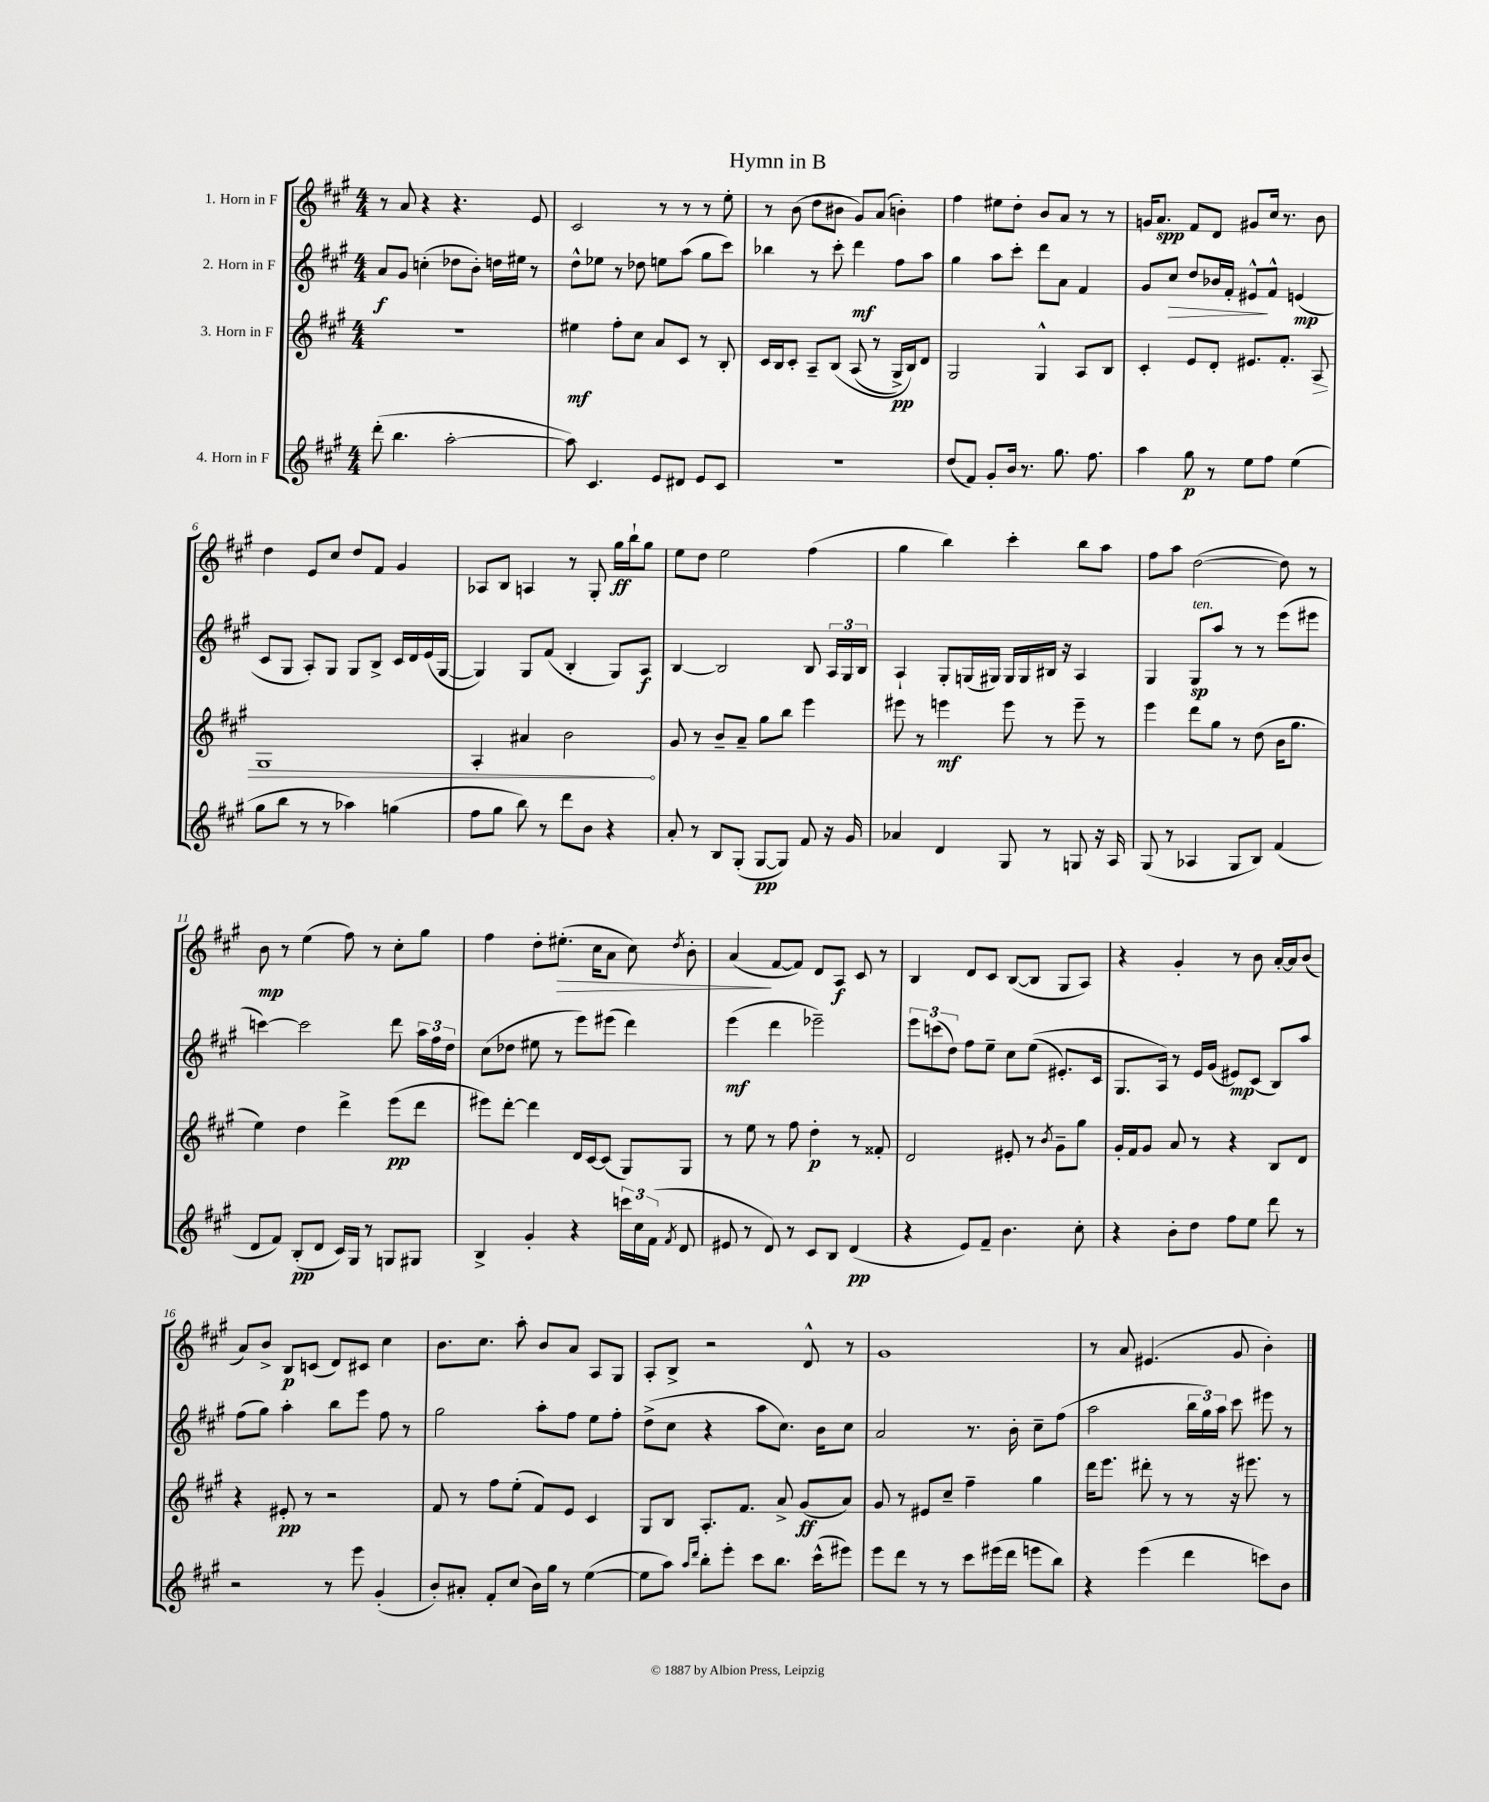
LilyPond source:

\header { title = "Hymn in B" }
<<
\new StaffGroup <<
\new Staff = "s0" \with { instrumentName = "1. Horn in F" } {
    \clef treble \key a \major \numericTimeSignature \time 4/4
    \autoBeamOff r8 a'8 r4 r4. e'8 |
    cis'2 r8 r8 r8 e''8-. |
    r8 b'8( d''8[ bis'8] gis'8[) a'8]( b'4-.) |
    fis''4 eis''8[ d''8]-. b'8[ a'8] r8 r8 |
    g'16[ a'8.]\spp fis'8[ d'8] gis'8[ cis''16] r8. b'8 |
    d''4 e'8[ cis''8] d''8[ fis'8] gis'4 |
    aes8[ b8] a4 r8 gis8-. gis''16[\ff b''16-! gis''8] |
    e''8[ d''8] e''2 fis''4( |
    gis''4 b''4) cis'''4-. b''8[ a''8] |
    fis''8[ a''8] d''2~( d''8) r8 |
    b'8\mp r8 e''4( fis''8) r8 cis''8[-. gis''8] |
    fis''4 d''8[-. eis''8.]-.\>( cis''16[ a'8] cis''8) \acciaccatura { d''8 } b'8-. |
    a'4\!( fis'8[~ fis'8]) d'8[ a8]\f cis'8 r8 |
    b4 d'8[ cis'8] b8[~( b8] gis8[ a8]) |
    r4 gis'4-. r8 b'8 a'16[~-. a'16 b'8]( |
    a'8[) b'8]-> b8[\p c'8]( d'8[) cis'8] cis''4 |
    b'8.[ cis''8.] a''8-. b'8[ a'8] a8[ gis8] |
    a8[-. b8]-> r2 d'8-^ r8 |
    gis'1 |
    r8 a'8 eis'4.( gis'8 b'4-.) \bar "|." |
}
\new Staff = "s1" \with { instrumentName = "2. Horn in F" } {
    \clef treble \key a \major \numericTimeSignature \time 4/4
    \autoBeamOff a'8[\f gis'8] c''4-.( des''8[ b'8]-.) d''16[ eis''16] r8 |
    d''8[-^ ees''8] r8 des''8 e''8[ a''8]( gis''8[ cis'''8]) |
    bes''4 r8 cis'''8-. d'''4\mf fis''8[ a''8] |
    gis''4 a''8[ cis'''8]-. d'''8[ a'8] fis'4 |
    gis'8[ cis''8]\> d''8[ bes'16 fis'16]-. eis'8[-^\! fis'8]-^ e'4\mp( |
    cis'8[ gis8] a8[-.) gis8] gis8[ b8]-> cis'16[ d'16 e'16( gis16]~ |
    gis4) gis8[ fis'8]( b4-. gis8[) a8]\f |
    b4~ b2 b8 \tuplet 3/2 { a16[ gis16 b16] } |
    a4-! gis8[-. g16( gis16]) gis16[ gis16 bis16] r16 a4 |
    gis4 gis8[\sp^\markup { \italic "ten." } a''8] r8 r8 e'''8[( eis'''8] |
    c'''4~) c'''2 d'''8 \tuplet 3/2 { a''16[ fis''16 d''16] } |
    cis''8[( des''8] eis''8 r8 e'''8[) eis'''8]( d'''4) |
    e'''4\mf( d'''4 ees'''2--) |
    \tuplet 3/2 { e'''8[ c'''8( d''8]) } fis''8[ e''8]-- cis''8[ e''8](\( eis'8.[-.) cis'16] |
    gis8.[ a16]\) r8 e'16[ gis'16]( eis'8[\mp) cis'8]( b8[) a''8] |
    fis''8[( gis''8]) a''4-. b''8[ e'''8] fis''8 r8 |
    gis''2 a''8[-. fis''8] e''8[ fis''8]-. |
    d''8[->( cis''8] r4 a''8[ cis''8.]) b'16[ cis''8] |
    a'2 r8. b'16-. cis''8[-- fis''8]( |
    a''2 \tuplet 3/2 { b''16[ gis''16) a''16] } cis'''8 eis'''8 r8 \bar "|." |
}
\new Staff = "s2" \with { instrumentName = "3. Horn in F" } {
    \clef treble \key a \major \numericTimeSignature \time 4/4
    \autoBeamOff R1 |
    eis''4\mf fis''8[-. cis''8] a'8[ cis'8] r8 b8-. |
    cis'16[ b16 cis'8]-. a8[-- b8]\( a8( r8 gis16[->\pp) b16\) d'8] |
    gis2 gis4-^ a8[ b8] |
    cis'4-. e'8[ d'8]-. eis'8.[ fis'8.]-. \once \override Hairpin.circled-tip = ##t a8\> |
    gis1 |
    a4-. ais'4 b'2\! |
    gis'8 r8 b'8[-- a'8]-- gis''8[ b''8] e'''4 |
    eis'''8 r8 e'''4\mf e'''8 r8 e'''8-- r8 |
    e'''4 d'''8[ gis''8] r8 d''8( b'16[ gis''8.] |
    e''4) d''4 d'''4-> e'''8[\pp( d'''8] |
    eis'''8[) d'''8]~-. d'''4 d'16[ cis'16~ cis'8]( gis8[) gis8] |
    r8 e''8 r8 fis''8 d''4-.\p r8 fisis'8-. |
    d'2 eis'8-. r8 \acciaccatura { b'8 } gis'8[-- gis''8] |
    gis'16[-. fis'16 gis'8] a'8 r8 r4 b8[ d'8] |
    r4 eis'8-.\pp r8 r2 |
    fis'8 r8 fis''8[ e''8]-.( fis'8[) e'8] cis'4 |
    gis8[ b8] a8.[-. fis'8.] a'8-> gis'8[\ff( a'8]) |
    gis'8 r8 eis'8[ cis''8]-- fis''4-- gis''4 |
    d'''16[ e'''8.] dis'''8-. r8 r8 r16 eis'''8. r8 \bar "|." |
}
\new Staff = "s3" \with { instrumentName = "4. Horn in F" } {
    \clef treble \key a \major \numericTimeSignature \time 4/4
    \autoBeamOff d'''8-.( b''4. a''2~-. |
    a''8) cis'4. e'8[ dis'8] e'8[ cis'8] |
    R1 |
    d''8[( fis'8]) gis'8[-. b'16] r8. gis''8. fis''8. |
    a''4 gis''8\p r8 e''8[ fis''8] e''4( |
    gis''8[ b''8] r8 r8 aes''4) g''4( |
    fis''8[ gis''8] b''8) r8 d'''8[ b'8] r4 |
    a'8-. r8 b8[ gis8]-.( gis8[~\pp gis8]) fis'8 r16 gis'16 |
    aes'4 d'4 gis8 r8 g8 r16 a16 |
    gis8( r8 aes4 gis8[ b8]) fis'4( |
    d'8[ fis'8]) b8[-.\pp( d'8] cis'16[) gis16] r8 g8[ gis8] |
    b4-> gis'4-. r4 \tuplet 3/2 { c'''16[ cis''16 fis'16]( } \acciaccatura { fis'8 } d'8 |
    eis'8 r8 d'8) r8 cis'8[ b8] d'4\pp( |
    r4 e'8[) fis'8]-- b'4. cis''8-. |
    r4 b'8[-. d''8] fis''8[ e''8] d'''8 r8 |
    r2 r8 e'''8 gis'4-.( |
    b'8[-.) ais'8]-. fis'8[-. cis''8]( b'16[) gis''16] r8 e''4~( |
    e''8[ a''8]) \grace { a''16[ d'''16] } b''8[-. e'''8]-. cis'''8[ b''8.] cis'''16[-^( eis'''8]) |
    e'''8[ d'''8] r8 r8 cis'''8[ eis'''16( d'''16] e'''8[ b''8]) |
    r4 e'''4( d'''4 c'''8[) b'8] \bar "|." |
}
>>
>>
